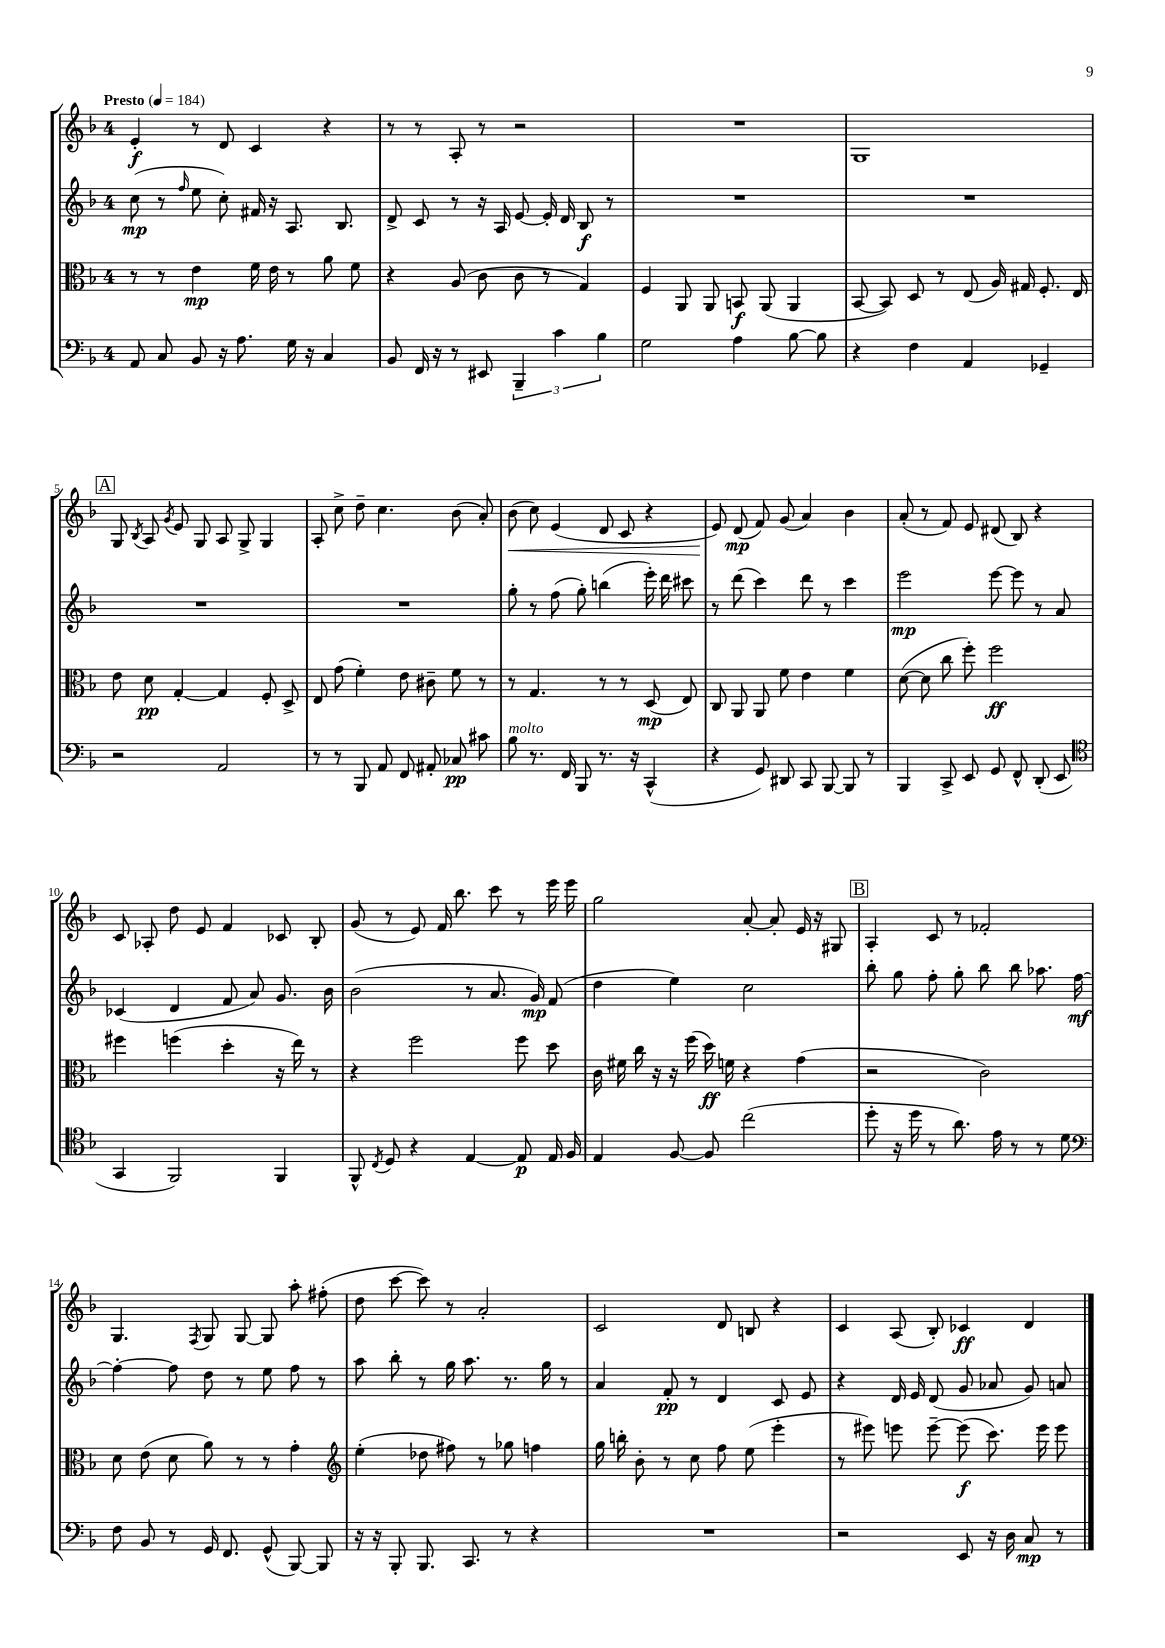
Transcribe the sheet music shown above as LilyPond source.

<<
\new StaffGroup <<
\new Staff = "s0" {
    \clef treble \key f \major \once \override Staff.TimeSignature.style = #'single-digit \time 4/4 \tempo "Presto" 4 = 184
    \autoBeamOff e'4-.\f r8 d'8 c'4 r4 |
    r8 r8 a8-. r8 r2 |
    R1 |
    g1 |
    \mark \markup { \box "A" } g8 \acciaccatura { bes8 } a8 \acciaccatura { g'8 } e'8 g8 a8 g8-> g4 |
    a8-. c''8-> d''8-- c''4. bes'8( a'8-.) |
    bes'8\<( c''8) e'4( d'8 c'8 r4 |
    e'8\!) d'8\mp( f'8) g'8( a'4) bes'4 |
    a'8-.( r8 f'8) e'8 dis'8( bes8) r4 |
    c'8 aes8-. d''8 e'8 f'4 ces'8 bes8-. |
    g'8( r8 e'8) f'16 bes''8. c'''8 r8 e'''16 e'''16 |
    g''2 a'8~-. a'8-. e'16 r16 gis8 |
    \mark \markup { \box "B" } a4-. c'8 r8 fes'2-. |
    g4. \acciaccatura { f8 } g8 g8~ g8 a''8-. fis''8-.( |
    d''8 c'''8~ c'''8) r8 a'2-. |
    c'2 d'8 b8 r4 |
    c'4 a8( bes8-.) ces'4\ff d'4 \bar "|." |
}
\new Staff = "s1" {
    \clef treble \key f \major \once \override Staff.TimeSignature.style = #'single-digit \time 4/4
    \autoBeamOff c''8\mp( r8 \grace { f''16 } e''8 c''8-.) fis'16 r16 a8. bes8. |
    d'8-> c'8 r8 r16 a16 e'8~ e'16-. d'16 bes8\f r8 |
    R1 |
    R1 |
    \mark \markup { \box "A" } R1 |
    R1 |
    g''8-. r8 f''8( g''8-.) b''4( e'''16-.) d'''16 cis'''8 |
    r8 d'''8( c'''4) d'''8 r8 c'''4 |
    e'''2\mp e'''8~ e'''8 r8 a'8 |
    ces'4( d'4 f'8 a'8) g'8. bes'16 |
    bes'2( r8 a'8. g'16\mp) f'8( |
    d''4 e''4) c''2 |
    \mark \markup { \box "B" } bes''8-. g''8 f''8-. g''8-. bes''8 bes''8 aes''8. f''16~\mf |
    f''4~-. f''8 d''8 r8 e''8 f''8 r8 |
    a''8 bes''8-. r8 g''16 a''8. r8. g''16 r8 |
    a'4 f'8-.\pp r8 d'4 c'8 e'8 |
    r4 d'16 e'16 d'8( g'8 aes'8 g'8) a'8 \bar "|." |
}
\new Staff = "s2" {
    \clef alto \key f \major \once \override Staff.TimeSignature.style = #'single-digit \time 4/4
    \autoBeamOff r8 r8 e'4\mp f'16 e'16 r8 a'8 f'8 |
    r4 a8( c'8 c'8 r8 g4) |
    f4 a,8 a,8 b,8\f a,8( a,4 |
    bes,8~ bes,8) d8 r8 e8( a16) gis16 f8.-. e16 |
    \mark \markup { \box "A" } e'8 d'8\pp g4~-. g4 f8-. d8-> |
    e8 g'8( f'4-.) e'8 cis'8-- f'8 r8 |
    r8 g4. r8 r8 d8\mp( e8) |
    c8 a,8 a,8 f'8 e'4 f'4 |
    d'8~( d'8 c''8 f''8-.) f''2\ff |
    fis''4 f''4( d''4-. r16 e''16) r8 |
    r4 f''2 f''8 d''8 |
    c'16 fis'16 c''16 r16 r16 f''16( d''16\ff) f'16 r4 g'4( |
    \mark \markup { \box "B" } r2 c'2) |
    d'8 e'8( d'8 a'8) r8 r8 g'4-. |
    \clef treble e''4-.( des''8 fis''8) r8 ges''8 f''4 |
    g''16 b''16-. bes'8-. r8 c''8 f''8 e''8( e'''4-. |
    r8 eis'''8) e'''8 e'''8~-- e'''8\f( c'''8.) e'''16 e'''8 \bar "|." |
}
\new Staff = "s3" {
    \clef bass \key f \major \once \override Staff.TimeSignature.style = #'single-digit \time 4/4
    \autoBeamOff a,8 c8 bes,8 r16 a8. g16 r16 c4 |
    bes,8 f,16 r16 r8 eis,8 \tuplet 3/2 { bes,,4-- c'4 bes4 } |
    g2 a4 bes8~ bes8 |
    r4 f4 a,4 ges,4-- |
    \mark \markup { \box "A" } r2 a,2 |
    r8 r8 bes,,8 a,8 f,8 ais,8-. ces8\pp cis'8 |
    bes8^\markup { \italic "molto" } r8. f,16 bes,,8 r8. r16 c,4-^( |
    r4 g,8) dis,8 c,8 bes,,8~ bes,,8 r8 |
    bes,,4 c,8-> e,8 g,8 f,8-^ d,8-.( e,8 |
    \clef tenor g,4 f,2) f,4 |
    f,8-^ \acciaccatura { c8 } d8 r4 e4~ e8\p e16 f16 |
    e4 f8~ f8 c''2( |
    \mark \markup { \box "B" } d''8-. r16 d''16 r8 a'8.) e'16 r8 r8 d'8 |
    \clef bass f8 bes,8 r8 g,16 f,8. g,8-^( bes,,8~) bes,,8 |
    r16 r16 bes,,8-. bes,,8. c,8. r8 r4 |
    R1 |
    r2 e,8 r16 d16 c8\mp r8 \bar "|." |
}
>>
>>
